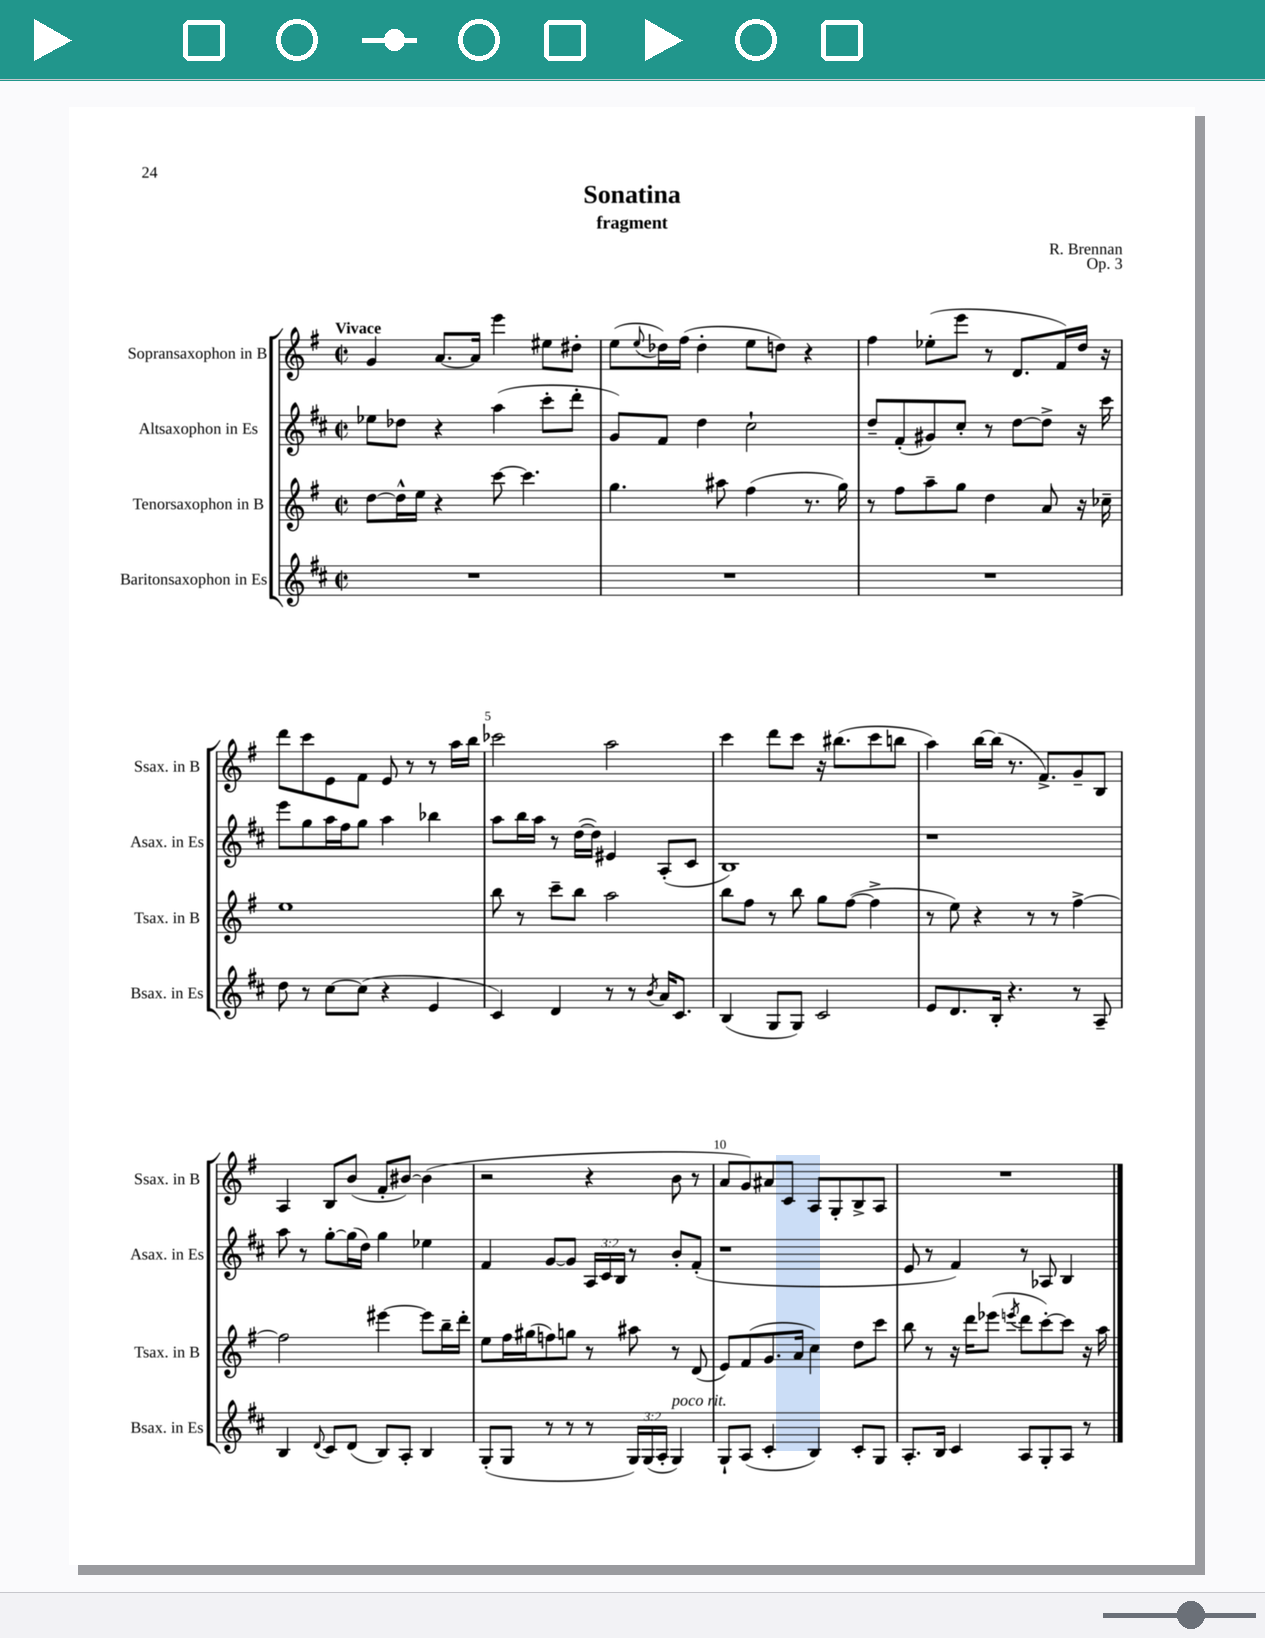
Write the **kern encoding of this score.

**kern	**kern	**kern	**kern
*staff4	*staff3	*staff2	*staff1
*clefG2	*clefG2	*clefG2	*clefG2
*k[f#c#]	*k[f#]	*k[f#c#]	*k[f#]
*M2/2	*M2/2	*M2/2	*M2/2
*met(c|)	*met(c|)	*met(c|)	*met(c|)
1r	[8dd\L	8ee-\L	4g/
.	16dd^^\]L	8dd-\J	.
.	16ee\JJ	.	.
.	4r	4r	[8.a/L
.	.	.	16a/]Jk
.	[8ccc\	(4aa\	4eee\
.	4.ccc\]	.	.
.	.	8ccc#'\L	8ee#\L
.	.	8ddd'\J	8dd#'\J
=	=	=	=
1r	4.gg\	8g/L)	(8ee\L
.	.	.	8qqee/
.	.	8f#/J	16dd-\L)
.	.	.	(16ff#\JJ
.	.	4dd\	4dd-'\
.	8aa#\	.	.
.	(4ff#\	2cc#`\	8ee\L
.	.	.	8dd\J)
.	8.r	.	4r
.	16gg\)	.	.
=	=	=	=
1r	8r	8dd~/L	4ff#\
.	8ff#\L	(8f#'/	.
.	8aa~\	8g#/)	(8ee-'\L
.	8gg\J	8cc#'/J	8eee\J
.	4dd\	8r	8r
.	.	[8dd\L	8.d/L
.	8a/	8dd^\]J	.
.	.	.	16f#/L)
.	16r	16r	16dd/JJ
.	16cc-~\	16ccc#\	16r
=	=	=	=
8dd\	1ee	8eee\L	8ddd\L
8r	.	8gg\	8ccc\
[8cc#\L	.	16aa\L	8e\
.	.	16ff#\J	.
(8cc#\]J	.	8gg\J	8f#\J
4r	.	4aa\	8e/
.	.	.	8r
4e/	.	4bb-\	8r
.	.	.	16aa\LL
.	.	.	16bb\JJ
=	=	=	=
4c#/)	8bb\	8aa\L	2ccc-\
.	8r	16bb\L	.
.	.	16aa\JJ	.
4d/	8ccc~\L	8r	.
.	8bb\J	([16dd\LL	.
.	.	16dd\]JJ)	.
8r	2aa\	4e#/	2aa\
8r	.	.	.
8qb/	.	.	.
16a/LK	.	(8A'/L	.
8.c#/J	.	.	.
.	.	8c#/J	.
=	=	=	=
(4B/	8bb\L	1B)	4ccc\
.	8ff#\J	.	.
8G/L	8r	.	8ddd\L
8G/J)	8bb\	.	8ccc\J
2c#/	8gg\L	.	16r
.	.	.	(8.bb#\L
.	([8ff#\J	.	.
.	4ff#^\]	.	8ccc\
.	.	.	8bb\J
=	=	=	=
8e/L	8r	1r	4aa\)
8.d/	8ee\)	.	.
.	4r	.	[16bb\LL
16B'/Jk	.	.	(16bb\]JJ
4.r	.	.	8.r
.	8r	.	.
.	.	.	8.f#^/L)
.	8r	.	.
8r	[4ff#^\	.	8g~/
8A~/	.	.	8B/J
=	=	=	=
4B/	2ff#\]	8aa\	4A/
.	.	8r	.
8qqd/	.	.	.
8c#/L	.	[8gg'\L	8B/L
(8d/J	.	(16gg\]L	(8b/J
.	.	16dd\JJ)	.
8B/L)	[4eee#\	4gg\	8f#'/L
8A'/J	.	.	[8b#/J)
4B/	8eee#\]L	4ee-\	(4b#\]
.	16bb~\L	.	.
.	16ddd'\JJ	.	.
=	=	=	=
(8G'/L	8ee\L	4f#/	2r
8G/J	16ff#\L	.	.
.	(16gg#\J	.	.
8r	8ff\)	[8g/L	.
8r	8gg\J	8g/]J	.
8r	8r	24A/LL	4r
.	.	24c#/	.
.	.	24B/JJ	.
24G/LL)	8aa#\	8r	.
(24G/	.	.	.
24A'/JJ	.	.	.
4G/)	8r	8b'/L	8b\
.	(8d/	(8f#'/J	8r
=	=	=	=
8G`/L	8e/L)	1r	8a/L
(8A/J	(8f#/	.	8g/)
4c#'/	8.g/	.	8a#/
.	.	.	8c/J
.	16a/Jk	.	.
4B/)	4cc\)	.	8A/L
.	.	.	8G'/
8c#'/L	8dd\L	.	8B^/
8G/J	8ccc\J	.	8A/J
=	=	=	=
8.A'/L	8bb\	8e/	1r
.	8r	8r	.
16B/Jk	.	.	.
4c#/	16r	4f#/)	.
.	16ddd\LK	.	.
.	(8eee-\J	.	.
.	8qeee/	.	.
8A/L	8ddd\L	8r	.
8G'/	[8ccc'\)	8A-/	.
8A/J	8ccc\]J	4B/	.
8r	16r	.	.
.	16aa\	.	.
==	==	==	==
*-	*-	*-	*-
